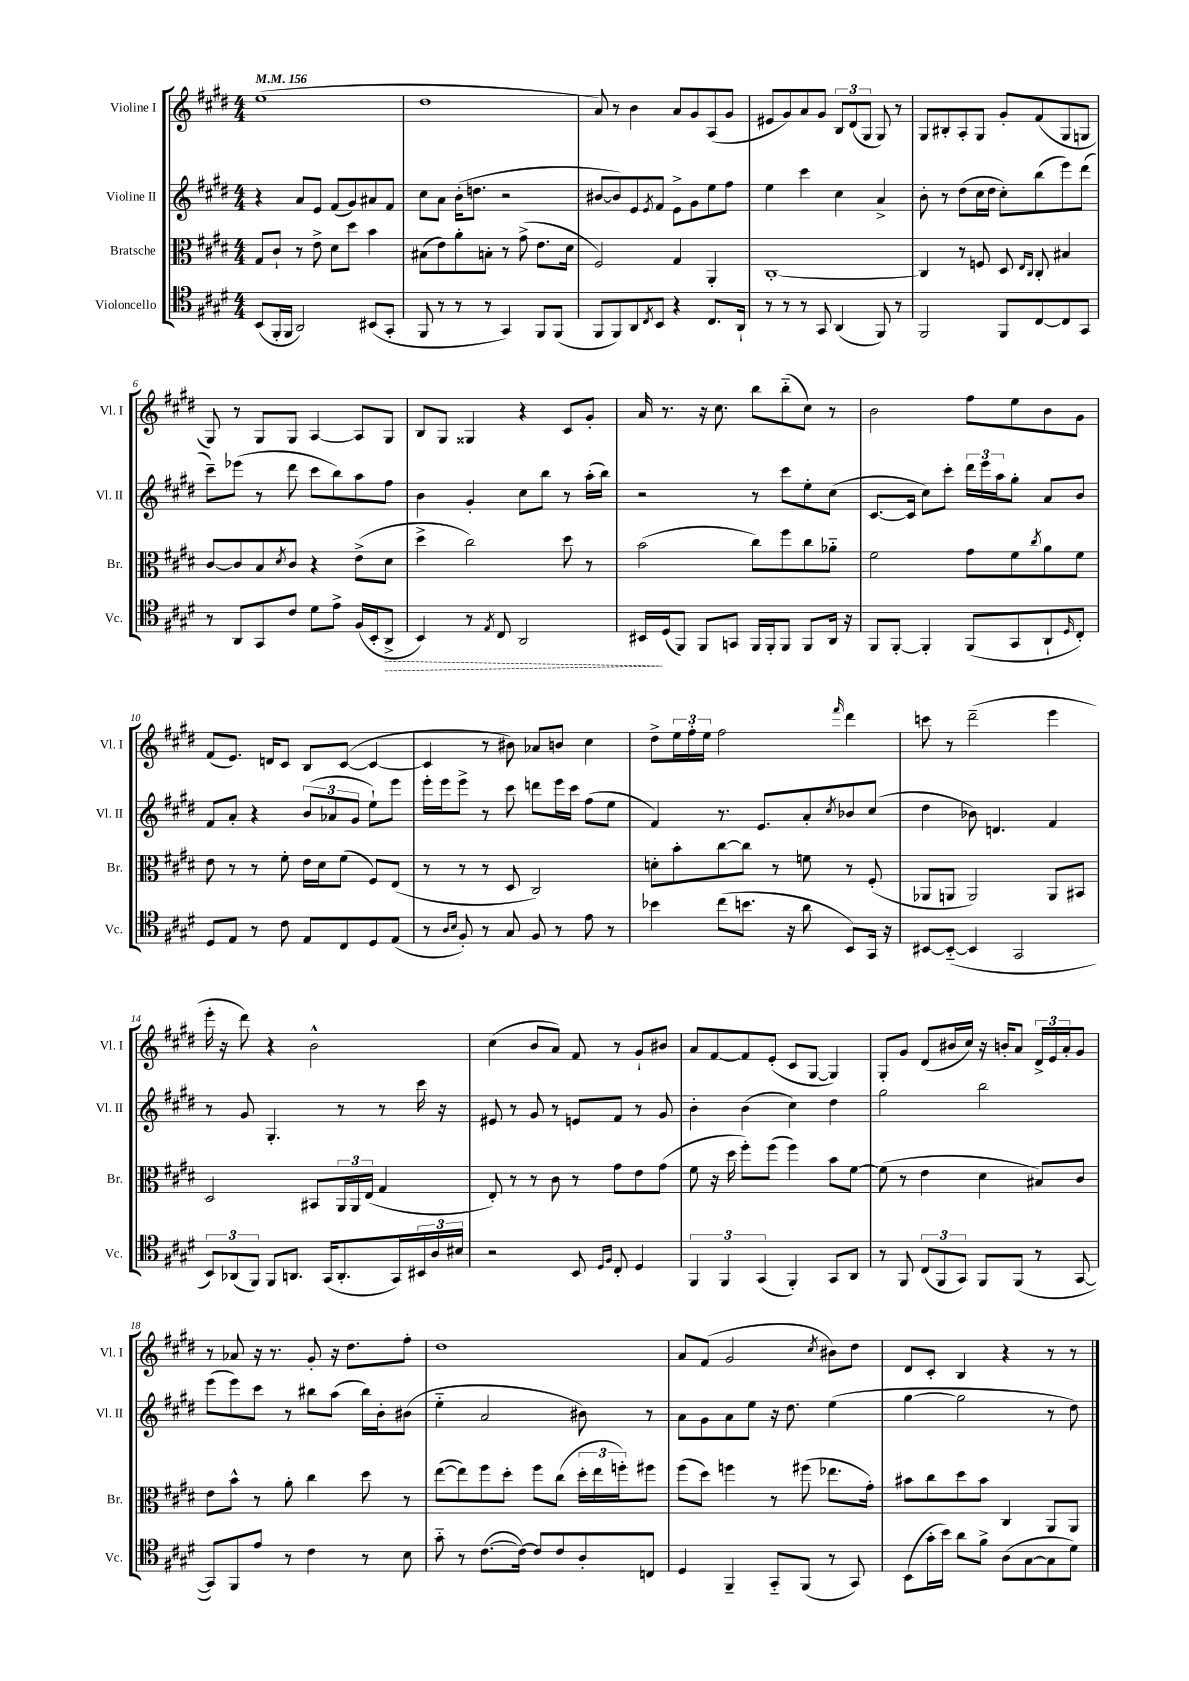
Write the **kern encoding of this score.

**kern	**dynam	**kern	**kern	**kern
*part4	*part4	*part3	*part2	*part1
*staff4	*staff4	*staff3	*staff2	*staff1
*I"Violoncello	*	*I"Bratsche	*I"Violine II	*I"Violine I
*I'Vc.	*	*I'Br.	*I'Vl. II	*I'Vl. I
*clefC4	*	*clefC3	*clefG2	*clefG2
*k[f#c#g#d#]	*	*k[f#c#g#d#]	*k[f#c#g#d#]	*k[f#c#g#d#]
*M4/4	*	*M4/4	*M4/4	*M4/4
*MM156	*	*MM156	*MM156	*MM156
=1	=1	=1	=1	=1
(8BB/L	.	8G#/L	4r	(1ee
16FF#'/L	.	8c#`/J	.	.
16FF#/JJ	.	.	.	.
2AA/)	.	8r	8a/L	.
.	.	8e^\	8e/J	.
.	.	8d#\L	(8f#/L	.
.	.	8dd#\J	8g#/)	.
(8BB#X/L	.	4b\	8a#X/	.
8GG#'/J	.	.	8f#/J	.
=2	=2	=2	=2	=2
8FF#/	.	(8B#X\L	8cc#\L	1dd#
8r	.	8e\)	8a\J	.
8r	.	8a'\	(16b'\KL	.
.	.	.	8.ddn\J	.
8r	.	8Bn'\J	.	.
4GG#/)	.	8r	2r	.
.	.	(8g#^\	.	.
8FF#/L	.	8.e\L	.	.
(8FF#/J	.	.	.	.
.	.	16d#\Jk	.	.
=3	=3	=3	=3	=3
8FF#/L	.	2F#/)	[8b#X/L	8a/)
8FF#/)	.	.	8b#/])	8r
8AA/	.	.	8e/	4b\
8qC#/	.	.	8qe/	.
8BB/J	.	.	8f#/J	.
4r	.	4G#/	8e^\L	8a/L
.	.	.	8g#\	8g#/
8.C#/L	.	4AA'/	8ee\	(8A/
.	.	.	8ff#\J	8g#/J
16AA`/Jk	.	.	.	.
=4	=4	=4	=4	=4
8r	.	[1C#'	4ee\	8e#X/L
8r	.	.	.	8g#/)
8r	.	.	4ccc#\	8a/
8GG#/	.	.	.	8g#/J
(4AA/	.	.	4cc#\	12B/L
.	.	.	.	(12d#/
.	.	.	.	12G#/J
8FF#/)	.	.	4a^/	8G#/)
8r	.	.	.	8r
=5	=5	=5	=5	=5
2FF#/	.	4C#/]	8b'\	8G#/L
.	.	.	8r	8B#X'/
.	.	8r	(8dd#\L	8A'/
.	.	8Fn/	16cc#\L	8G#/J
.	.	.	16dd#\JJ	.
8FF#/L	.	8D#/	8cc#'\L)	8g#'/L
.	.	16qqE/LL	.	.
.	.	16qqC#/JJ	.	.
[8C#/	.	8C#'/	(8bb\	(8f#/
8C#/]	.	4B#X/	8eee\)	8G#/
8GG#/J	.	.	(8ddd#\J	8Gn/J
!!LO:LB:g=z
=6	=6	=6	=6	=6
8r	.	[8c#/L	8ccc#~\L)	8G#/)
8AA/L	.	8c#/]	(8eee-X\J	8r
8GG#/	.	8B/	8r	8G#/L
.	.	8qd#/	.	.
8c#/J	.	8c#/J	8ddd#\	8G#/J
8d#\L	.	4r	8ccc#\L	[4A/
8e^\J	.	.	8bb\)	.
(16F#/LL	.	(8e^\L	8aa\	8A/L]
16BB'/J	.	.	.	.
!	!LO:HP:b	!	!	!
8AA^/J	>	8d#\J	8ff#\J	8G#/J
=7	=7	=7	=7	=7
4BB/)	.	4dd#^\	4b\	8B/L
.	.	.	.	8G#/J
8r	.	2cc#\)	4g#'/	4G##X/
8qE/	.	.	.	.
8C#/	.	.	.	.
2AA/	.	.	8cc#\L	4r
.	.	.	8bb\J	.
.	.	8dd#\	8r	8c#/L
.	.	8r	(16aa'\LL	8g#'/J
.	.	.	16bb\JJ)	.
=8	=8	=8	=8	=8
16BB#X/LL	.	(2b\	2r	16a/
(16D#/J	]	.	.	8.r
8FF#/J)	.	.	.	.
8FF#/L	.	.	.	16r
.	.	.	.	8.cc#\
8GGn/J	.	.	.	.
16FF#/LL	.	8cc#\L)	8r	8bb\L
16FF#'/J	.	.	.	.
8FF#/J	.	8ff#\	8ccc#\L	(8bb\
8FF#/L	.	8cc#\	8ee'\	8cc#\J)
16AA/Jk	.	8a-X\J	(8cc#\J	8r
16r	.	.	.	.
=9	=9	=9	=9	=9
8FF#/L	.	2f#\	[8.c#/L	2b\
[8FF#'/J	.	.	.	.
.	.	.	16c#/Jk]	.
4FF#'/]	.	.	8cc#\L)	.
.	.	.	8ccc#'\J	.
(8FF#/L	.	8g#\L	24ddd#\LL	8ff#\L
.	.	.	24eee\	.
.	.	.	24aa\J	.
8GG#/	.	8f#\	8gg#'\J	8ee\
.	.	8qcc#/	.	.
8AA`/	.	8a\	8a/L	8b\
16qqD#/	.	.	.	.
8C#'/J)	.	8f#\J	8b/J	8g#\J
!!LO:LB:g=z
=10	=10	=10	=10	=10
8D#/L	.	8e\	8f#/L	(8f#/L
8E/J	.	8r	8a'/J	8.e/J)
8r	.	8r	4r	.
.	.	.	.	16dn/KL
8c#\	.	8f#'\	.	8c#/J
8E/L	.	16e\LL	(12b/L	8B/L
.	.	16d#\J	.	.
.	.	.	12a-X/	.
8C#/	.	(8f#\J	.	([8c#/J
.	.	.	12g#/J	.
8D#/	.	8F#/L)	8ee`\L)	4c#/_
(8E/J	.	(8E/J	8eee\J	.
=11	=11	=11	=11	=11
8r	.	8r	16eee'\LL	4c#/]
.	.	.	16eee\J	.
16qqA/LL	.	.	.	.
16qqB/JJ	.	.	.	.
8F#'/)	.	8r	8eee^\J	.
8r	.	8r	8r	8r
8G#/	.	8D#/	8ccc#\	8b#X\)
8F#/	.	2C#/)	8dddn\L	8a-X/L
8r	.	.	16eee\L	8bn/J
.	.	.	16ccc#\JJ	.
8e\	.	.	(8ff#\L	4cc#\
8r	.	.	8ee\J	.
=12	=12	=12	=12	=12
4b-X\	.	8dn'\L	4f#/)	8dd#^\L
.	.	8b'\	.	24ee\L
.	.	.	.	24ff#'\
.	.	.	.	24ee\JJ
(8cc#\L	.	[8cc#\	8.r	2ff#\
8.bn\J	.	8cc#\J]	.	.
.	.	.	8.e/L	.
.	.	8r	.	.
16r	.	.	.	.
8a\	.	8fn\	8a'/	.
.	.	.	8qcc#/	16qqfff#/
8BB/L)	.	8r	8b-X/	4ddd#\
16GG#/Jk	.	(8F#'/	(8cc#/J	.
16r	.	.	.	.
=13	=13	=13	=13	=13
[8BB#X/L	.	8AA-X/L	4dd#\	8cccn\
(8BB#/J_	.	8AAn/J	.	8r
4BB#/]	.	2AA/)	8b-X\)	(2ddd#~\
.	.	.	4.dn/	.
2GG#/	.	.	.	.
.	.	8AA/L	4f#/	4eee\
.	.	8BB#X/J	.	.
!!LO:LB:g=z
=14	=14	=14	=14	=14
12BB/L)	.	2D#/	8r	16eee'\
.	.	.	.	16r
(12AA-X/	.	.	.	.
.	.	.	8g#/	8ddd#\)
12FF#/J)	.	.	.	.
8FF#/L	.	.	4.G#'/	4r
8.AAn/J	.	.	.	.
.	.	8BB#X/L	.	2b^^\
(16GG#/KL	.	.	.	.
8.AA'/	.	24AA/L	8r	.
.	.	24AA/	.	.
.	.	(24E/JJ	.	.
.	.	4G#/	8r	.
16GG#/L)	.	.	.	.
24BB#X/	.	.	16ccc#\	.
24A/	.	.	.	.
.	.	.	16r	.
24B#X/JJ	.	.	.	.
=15	=15	=15	=15	=15
2r	.	8E'/)	8e#X/	(4cc#\
.	.	8r	8r	.
.	.	8r	8g#/	8b/L
.	.	8c#\	8r	8a/J)
8BB/	.	8r	8en/L	8f#/
16qqD#/LL	.	.	.	.
16qqF#/JJ	.	.	.	.
8C#'/	.	8g#\L	8f#/J	8r
4D#/	.	8e\	8r	8g#`/L
.	.	(8g#\J	8g#/	8b#X/J
=16	=16	=16	=16	=16
6FF#/	.	8f#\	4b'\	8a/L
.	.	16r	.	[8f#/
6FF#/	.	.	.	.
.	.	16dd#\	.	.
.	.	8ff#'\L)	(4b\	8f#/]
(6GG#/	.	.	.	.
.	.	(8ff#\J	.	(8e'/J
4FF#'/)	.	4ff#\)	4cc#\)	8c#/L
.	.	.	.	[8G#/J
8GG#/L	.	8b\L	4dd#\	4G#/])
8AA/J	.	[8f#\J	.	.
=17	=17	=17	=17	=17
8r	.	(8f#\]	2gg#\	8G#'/L
8FF#/	.	8r	.	8g#/J
(12C#/L	.	4e\	.	(8d#/L
12FF#/	.	.	.	.
.	.	.	.	16b#X/L
12GG#/J)	.	.	.	.
.	.	.	.	16cc#/JJ)
8FF#/L	.	4d#\	2bb\	16r
.	.	.	.	16bn'/KL
(8FF#/J	.	.	.	8a/J
8r	.	8B#X/L)	.	24d#^/LL
.	.	.	.	24e/
.	.	.	.	24a'/J
[8GG#/	.	8c#/J	.	8g#/J
!!LO:LB:g=z
=18	=18	=18	=18	=18
8GG#/L])	.	8e\L	(8eee\L	8r
8FF#/	.	8b^^\J	8eee\)	8a-X/
8e/J	.	8r	8ccc#\J	16r
.	.	.	.	8.r
8r	.	8a'\	8r	.
4c#\	.	4cc#\	8bb#X\L	8g#'/
.	.	.	(8aa\J	16r
.	.	.	.	8.dd#\L
8r	.	8dd#\	16bb#\LL)	.
.	.	.	16b'\J	.
8B\	.	8r	(8b#X\J	8ff#'\J
=19	=19	=19	=19	=19
8g#\	.	([8ee\L	4ee\	1dd#
8r	.	8ee\])	.	.
([8.c#\L	.	8ff#\	2a/	.
.	.	8dd#'\J	.	.
16c#\Jk_)	.	.	.	.
8c#/L]	.	8ff#\L	.	.
8c#/	.	(8cc#\J	.	.
8A'/	.	24dd#'\LL	8b#X\)	.
.	.	24ee\	.	.
.	.	24ffn'\J)	.	.
8Cn/J	.	8ff#X\J	8r	.
=20	=20	=20	=20	=20
4D#/	.	(8ff#\L	8a\L	8a/L
.	.	8dd#\J)	8g#\	(8f#/J
4FF#~/	.	4ffn\	8a\	2g#/
.	.	.	8ee\J	.
8GG#/L	.	8r	16r	.
.	.	.	8.dd#\	.
(8FF#/J	.	(8ff#X\	.	.
.	.	.	.	8qcc#/
8r	.	8.ee-X\L	(4ee\	8b#X\L)
8GG#/)	.	.	.	8dd#\J
.	.	16g#'\Jk)	.	.
=21	=21	=21	=21	=21
(8BB\L	.	8b#X\L	[4gg#\	8d#/L
16g#'\L	.	8cc#\	.	8c#'/J
16b\JJ)	.	.	.	.
8a\L	.	8dd#\	2gg#\]	4B/
8f#^\J	.	8b#\J	.	.
(8A\L	.	4C#/	.	4r
[8G#\	.	.	.	.
8G#\]	.	8AA/L	8r	8r
8d#\J)	.	8AA/J	8dd#\)	8r
==	==	==	==	==
*-	*-	*-	*-	*-
